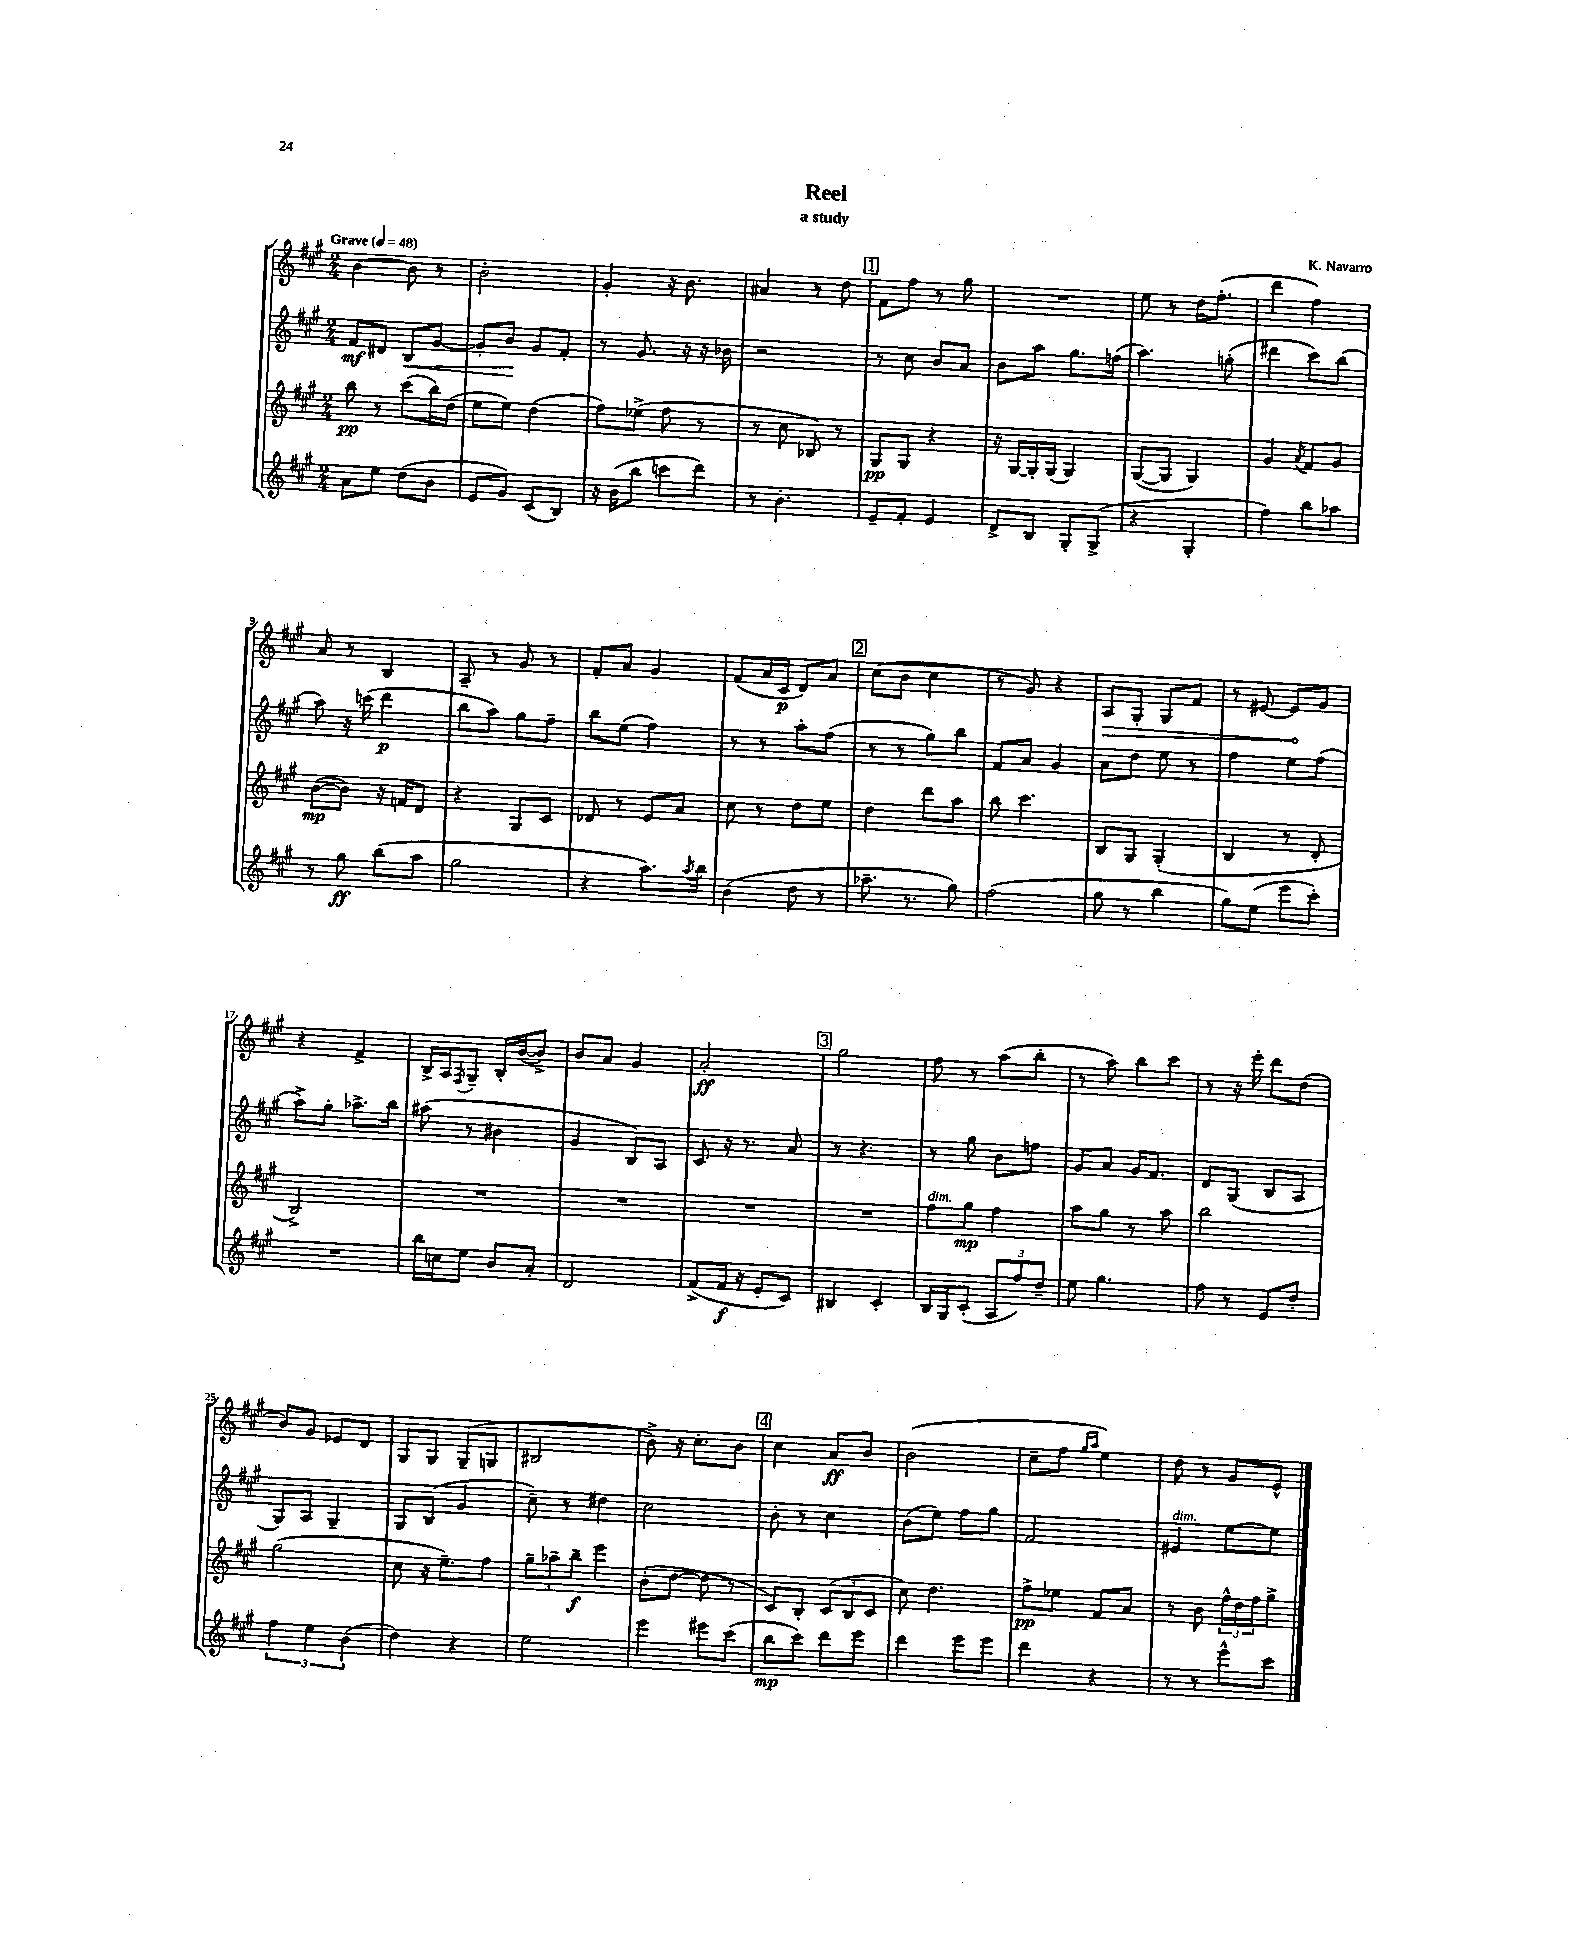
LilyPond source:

\header { title = "Reel" composer = "K. Navarro" subtitle = "a study" }
<<
\new StaffGroup <<
\new Staff = "s0" {
    \clef treble \key a \major \numericTimeSignature \time 2/4 \tempo "Grave" 4 = 48
    b'4~ b'8 r8 |
    b'2-. |
    gis'4-. r16 b'8. |
    ais'4 r8 d''8 |
    \mark \markup { \box "1" } fis'8 fis''8 r8 gis''8 |
    R2 |
    e''8 r8 d''16 fis''8.-.( |
    d'''4 fis''4) |
    a'8 r8 b4 |
    a8-- r8 gis'8 r8 |
    fis'8-. a'8 gis'4 |
    fis'8( a'16 cis'16\p d'8) a'8 |
    \mark \markup { \box "2" } cis''8( b'8 cis''4 |
    r8 gis'8) r4 |
    \once \override Hairpin.circled-tip = ##t a8\> gis8-. gis8 fis'8 |
    r8 eis'8~ eis'8\! gis'8 |
    r4 fis'4-> |
    b16-> a16 \acciaccatura { fis8 } gis8-- b16-. b'16~( b'8->) |
    b'8 a'8 gis'4 |
    a'2-.\ff |
    \mark \markup { \box "3" } gis''2 |
    fis''8 r8 a''8( b''8-. |
    r8 a''8) b''8 cis'''8 |
    r8 r16 e'''16-. d'''8 d''8( |
    b'8) gis'8 ees'8 d'8 |
    gis8 gis8 gis8--( g8 |
    bis2 |
    b'8->) r16 cis''8.-. b'8 |
    \mark \markup { \box "4" } cis''4 a'8\ff b'8 |
    b'2( |
    cis''8-- fis''8 \grace { gis''16 a''16 } e''4) |
    d''8 r8 gis'8 e'8-^ \bar "|." |
}
\new Staff = "s1" {
    \clef treble \key a \major \numericTimeSignature \time 2/4
    fis'8\mf dis'8 b8\< gis'8~ |
    gis'8-. b'8\! gis'8 fis'8-. |
    r8 gis'8. r16 r16 bes'16 |
    r2 |
    \mark \markup { \box "1" } r8 cis''8 b'8 a'8 |
    b'8 a''8 gis''8. f''16( |
    a''4.) g''8-.( |
    dis'''4 cis'''8) b''8( |
    a''8) r16 c'''16( d'''4\p |
    b''8 a''8) gis''8 fis''8-- |
    b''8 e''8( fis''4) |
    r8 r8 a''8-. fis''8( |
    \mark \markup { \box "2" } r8 r8 gis''8) b''8 |
    fis'8 a'8 gis'4 |
    a'8 d''8 e''8 r8 |
    fis''4 e''8 fis''8( |
    a''8->) gis''8-. aes''8.-> b''16 |
    ais''8( r8 bis'4 |
    gis'4 b8) a8 |
    cis'8 r16 r8. a'8 |
    \mark \markup { \box "3" } r8 r4. |
    r8 gis''8 b'8 f''8 |
    gis'8 a'8 gis'16 fis'8. |
    d'8 gis8( b8 a8 |
    gis8) a8 gis4-- |
    gis8 b8( gis'4 |
    cis''8--) r8 dis''4 |
    cis''2 |
    \mark \markup { \box "4" } b'8-. r8 cis''4 |
    b'8( e''8) fis''8 gis''8 |
    fis'2 |
    eis'4^\markup { \italic "dim." } e''8~ e''8 \bar "|." |
}
\new Staff = "s2" {
    \clef treble \key a \major \numericTimeSignature \time 2/4
    b''8\pp r8 cis'''8( b''16) d''16( |
    e''8 e''8) d''4( |
    fis''8) ees''8->( fis''8 r8 |
    r8 cis''8 bes8) r8 |
    \mark \markup { \box "1" } gis8\pp gis8 r4 |
    r16 gis16~ gis16-. gis16( gis4) |
    gis8~( gis8 gis4) |
    gis'4 \acciaccatura { a'8 } fis'8 gis'8 |
    b'8~\mp( b'8) r16 f'16 d'8 |
    r4 gis8 cis'8 |
    des'8 r8 e'8 a'8 |
    cis''8 r8 d''8 e''8 |
    \mark \markup { \box "2" } d''4 d'''8 a''8 |
    b''8 cis'''4. |
    b8 gis8 gis4-.( |
    b4 r8 d'8-. |
    b2->) |
    R2 |
    R2 |
    R2 |
    \mark \markup { \box "3" } R2 |
    fis''8^\markup { \italic "dim." } gis''8\mp fis''4 |
    a''8 gis''8 r8 a''8 |
    b''2 |
    gis''2( |
    cis''8 r16 e''8.--) fis''8 |
    \tuplet 3/2 { gis''8-- aes''8-- b''8--\f } e'''4 |
    b'8-.( d''8~ d''8 r8 |
    \mark \markup { \box "4" } cis'8) b8-. \tuplet 3/2 { cis'8( b8 cis'8 } |
    cis''8) d''4. |
    fis''8->\pp ees''8 fis'8 a'8 |
    r8 b'8 \tuplet 3/2 { fis''16-^ d''16 fis''16 } gis''8-> \bar "|." |
}
\new Staff = "s3" {
    \clef treble \key a \major \numericTimeSignature \time 2/4
    a'8 e''8 d''8( b'8 |
    e'8 gis'8) cis'8( b8) |
    r16 b'16( b''8 c'''8 d'''8) |
    r8 b'4.-. |
    \mark \markup { \box "1" } e'8-- fis'8-. e'4 |
    d'8-> b8 gis8-. gis8->( |
    r4 gis4-. |
    fis''4) b''8 aes''8 |
    r8 gis''8\ff b''8( a''8 |
    gis''2 |
    r4 a''8.) \acciaccatura { a''8 } b''16 |
    b'4( d''8 r8 |
    \mark \markup { \box "2" } aes''8.-- r8. gis''8) |
    fis''2( |
    gis''8 r8 b''4 |
    gis''8) e''8( e'''8 cis'''8-.) |
    R2 |
    b''16 c''16 e''8 b'8 a'8-. |
    d'2 |
    fis'8->( fis'16\f r16 e'8-. cis'8) |
    \mark \markup { \box "3" } bis4 cis'4-. |
    b16 gis16 cis'8-.( \tuplet 3/2 { a8 fis''8) d''8-- } |
    e''8 gis''4. |
    fis''8 r8 e'8 d''8-. |
    \tuplet 3/2 { fis''4 e''4 b'4( } |
    d''4) r4 |
    e''2 |
    e'''4 eis'''8 cis'''8( |
    \mark \markup { \box "4" } b''8\mp cis'''8) d'''8 e'''8 |
    d'''4 e'''8 e'''8 |
    d'''4 r4 |
    r8 r8 e'''8-^ cis'''8 \bar "|." |
}
>>
>>
